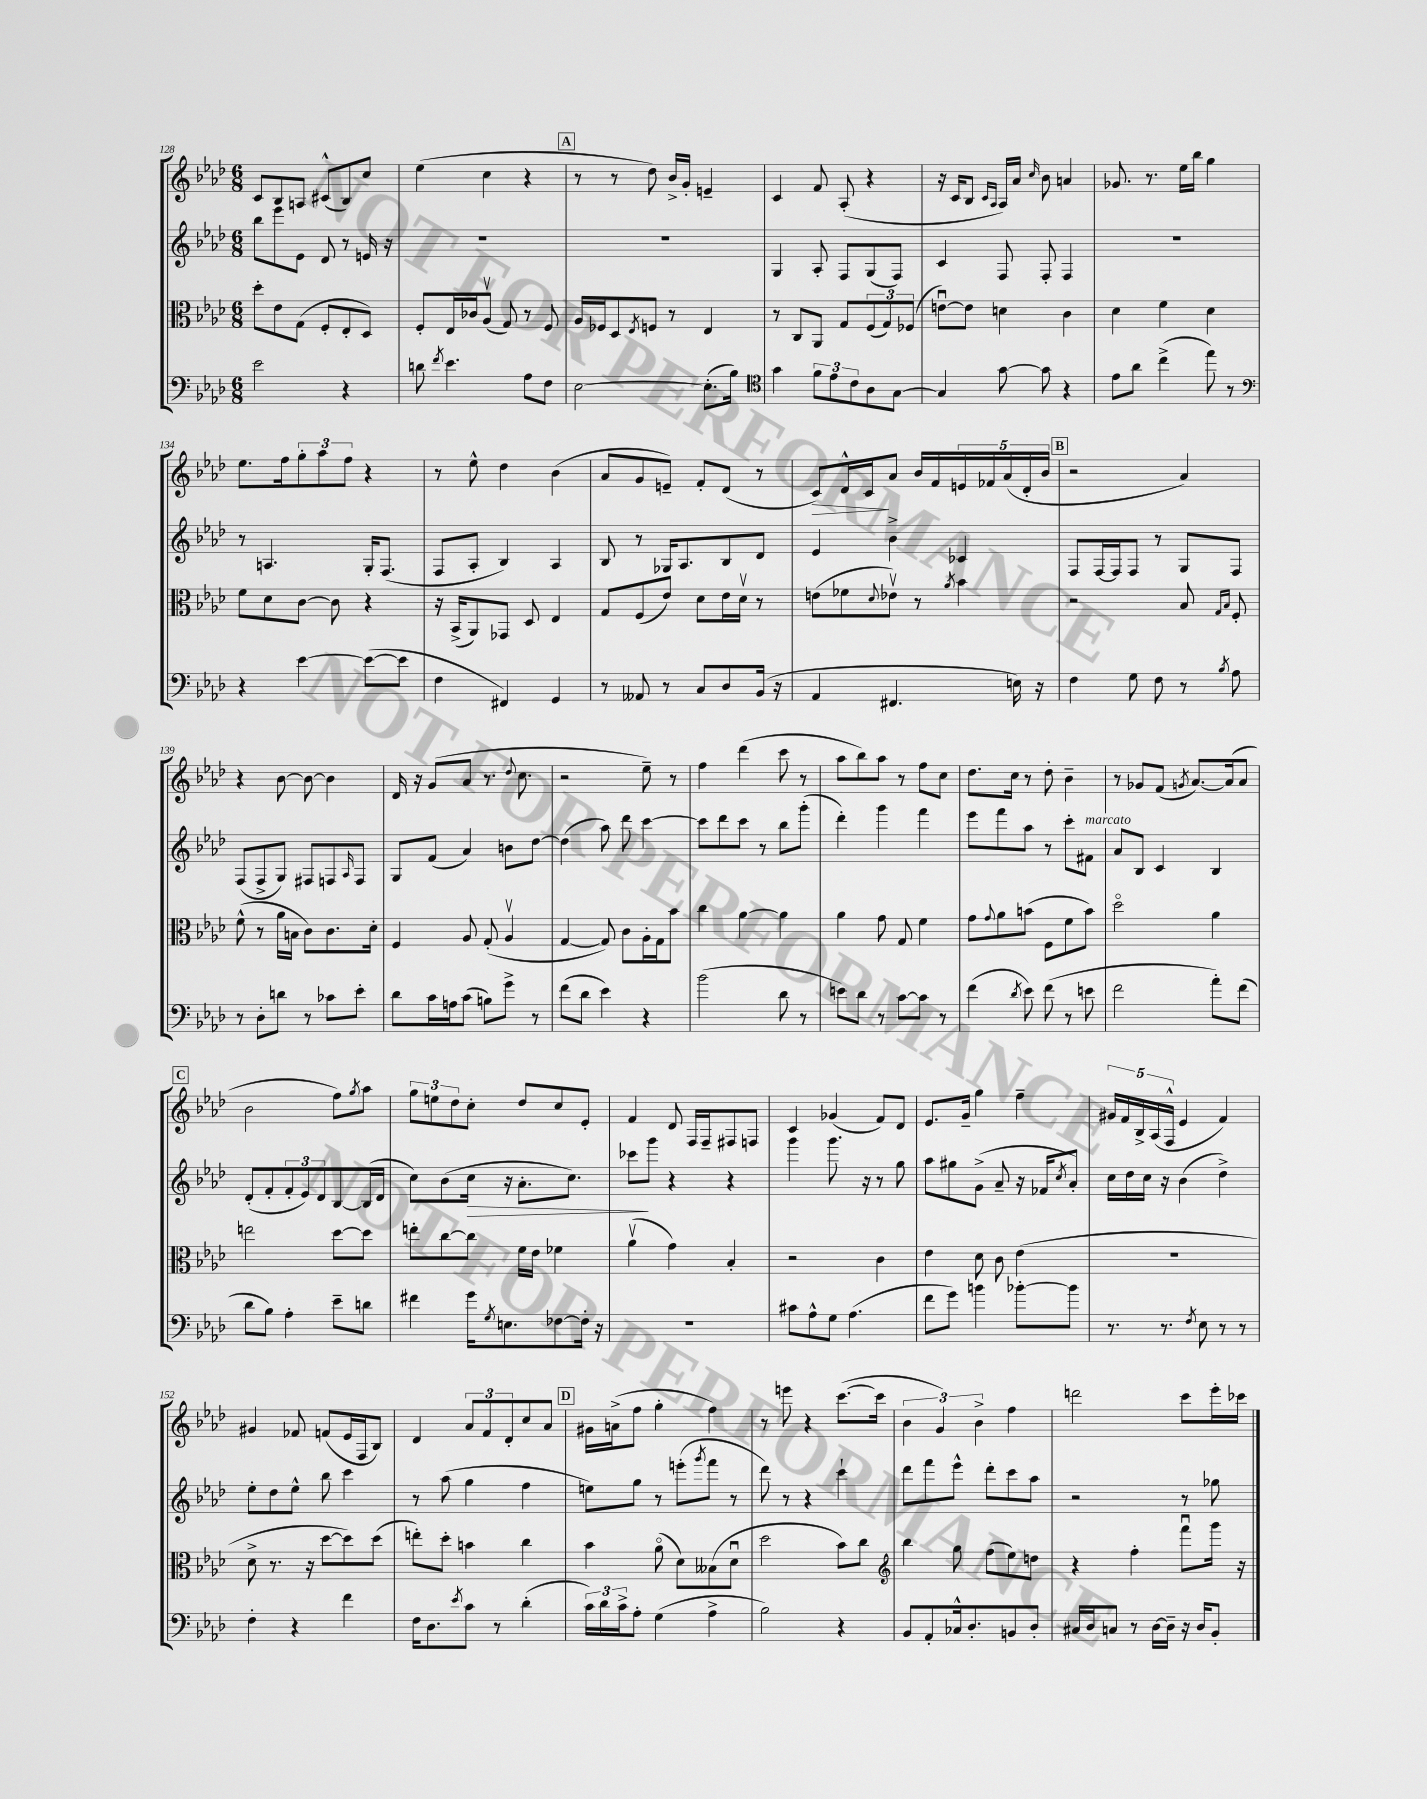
<<
\new StaffGroup <<
\new Staff = "s0" {
    \clef treble \key aes \major \numericTimeSignature \time 6/8
    c'8 bes8 a8 cis'8-^( bes8) c''8 |
    ees''4( c''4 r4 |
    \mark \markup { \box "A" } r8 r8 des''8) bes'16-> g'16-. e'4-- |
    c'4 f'8 aes8-.( r4 |
    r16 c'16 bes8 \grace { c'16 aes16 } aes16) aes'16 \grace { c''16 } bes'8 a'4 |
    ges'8. r8. ees''16 bes''16 g''4 |
    ees''8. f''16 \tuplet 3/2 { g''8-. aes''8 f''8 } r4 |
    r8 ees''8-^ des''4 bes'4( |
    aes'8 g'8 e'8--) f'8-. des'8( r8 |
    c'8\>) des'16-^ c'16\! aes'8 bes'16 f'16 \tuplet 5/4 { e'16 fes'16 aes'16( des'16-. bes'16 } |
    \mark \markup { \box "B" } r2 aes'4) |
    r4 bes'8~ bes'8~ bes'4 |
    des'16 r16 g'8( aes'8 r8. \appoggiatura { des''8 } c''8. |
    r2 ees''8--) r8 |
    f''4 des'''4( c'''8 r8 |
    aes''8 bes''8) aes''8 r8 f''8 c''8 |
    des''8. c''16 r8 des''8-. bes'4-- |
    r8 ges'8 f'8( \acciaccatura { g'8 } aes'8.~) aes'16( aes'8 |
    \mark \markup { \box "C" } bes'2 f''8) \acciaccatura { g''8 } aes''8 |
    \tuplet 3/2 { g''8 e''8 des''8 } c''8-. des''8 c''8 ees'8-. |
    f'4 des'8 f16 f16-- fis8 f8 |
    c'4 ges'4( f'8) des'8 |
    ees'8. g'16-- g''4 f''4-- |
    \tuplet 5/4 { gis'16 f'16 bes16-> aes16( f16-^ } ees'4 f'4) |
    gis'4 fes'8 f'8( ees'16 f16 bes8) |
    des'4 \tuplet 3/2 { aes'8 f'8 des'8-. } c''8 aes'8 |
    \mark \markup { \box "D" } gis'16 a'16->( f''8 g''4-. f''4) |
    r8 e'''8 r4 c'''8.~( c'''16 |
    \tuplet 3/2 { bes'4 g'4) bes'4-> } f''4 |
    d'''2 c'''8 ees'''16-. ces'''16 \bar "|." |
}
\new Staff = "s1" {
    \clef treble \key aes \major \numericTimeSignature \time 6/8
    bes''8 ees'''8 ees'8 des'8 r8 e'16 r16 |
    R2. |
    \mark \markup { \box "A" } R2. |
    g4 aes8-. f8 g8( f8) |
    c'4 f8 f8-. f4 |
    R2. |
    r8 a4. g16-. f8.( |
    f8 aes8-. bes4) aes4 |
    bes8 r8 ges16 aes8. bes8 des'8 |
    ees'4 bes'4-> ces'4 |
    \mark \markup { \box "B" } f8 f16~ f16 f8 r8 g8 f8 |
    f8( f8-> g8) fis8 f8 \grace { aes16 } f8 |
    g8 f'8( aes'4) b'8 des''8~ |
    des''4( aes''8) des'''8 c'''4~ |
    c'''8 des'''8 c'''8 r8 bes''8 g'''8-.( |
    des'''4-.) g'''4 f'''4 |
    ees'''8 f'''8 aes''8 r8 c'''8-. fis'8^\markup { \italic "marcato" } |
    aes'8 bes8 c'4 bes4 |
    \mark \markup { \box "C" } des'8-.( f'8-. \tuplet 3/2 { f'8-. ees'8) des'8 } bes8~ bes16( des'16 |
    c''8) bes'8( c''16\> r16 aes'8.-. c''8.) |
    ces'''8\! g'''8 r4 r4 |
    g'''4 g'''8. r16 r8 g''8 |
    aes''8 gis''8 g'8->( aes'8-- r16 fes'16 \acciaccatura { c''8 } aes'8-.) |
    c''16 des''16 c''16 r16 bes'4( des''4->) |
    ees''8-. des''8 ees''8-^ bes''8 c'''4 |
    r8 aes''8( g''4 f''4 |
    \mark \markup { \box "D" } e''8) g''8 r8 e'''8-.( \acciaccatura { g'''8 } f'''8 r8 |
    des'''8) r8 r4 c'''4-! |
    des'''8 f'''8 ees'''8-^ des'''8-. c'''8 aes''8 |
    r2 r8 ges''8 \bar "|." |
}
\new Staff = "s2" {
    \clef alto \key aes \major \numericTimeSignature \time 6/8
    des''8-. ees'8 g8( f8-. ees8-. des8) |
    f8-. ees16 ces'16 aes8\upbow( g8) r8 f8 |
    \mark \markup { \box "A" } aes16 fes16 des8 \acciaccatura { ees8 } f8 r8 ees4 |
    r8 c8 aes,8 g8 \tuplet 3/2 { f8( g8) fes8( } |
    e'8~\downbow) e'8 d'4 c'4 |
    des'4 f'4 des'4 |
    f'8 des'8 c'8~ c'8 r4 |
    r16 bes,16->( aes,8) ges,8 des8 ees4 |
    g8 f8( ees'8) des'8 ees'16 des'16\upbow r8 |
    e'8( fes'8 \appoggiatura { des'8 } ees'8\upbow) r8 \acciaccatura { aes'8 } bes'4 |
    \mark \markup { \box "B" } r2 bes8 \grace { g16 bes16 } f8-. |
    f'8-^( r8 aes'16 b16 c'8) c'8. des'16-. |
    f4 aes8 g8-.( aes4\upbow |
    g4~ g8) c'8 aes16-. g16 bes'8 |
    c''4 aes'4~ aes'4 |
    aes'4 g'8 g8 f'4 |
    g'8 \appoggiatura { g'8 } aes'8 b'8( f8 f'8 b'8) |
    des''2\flageolet aes'4 |
    \mark \markup { \box "C" } e''2 des''8~ des''8 |
    e''8-. c''8~ c''8 f'16 ees'16 fes'4 |
    aes'4\upbow( g'4) bes4-. |
    r2 c'4 |
    ees'4 des'8 c'8 ees'4( |
    R2. |
    des'8-> r8. r16 des''8~ des''8) des''8( |
    e''8-.) des''8-. b'4 c''4 |
    \mark \markup { \box "D" } bes'4 aes'8\flageolet( des'8) beses8( des'8\downbow |
    des''2 bes'8) c''8 |
    \clef treble bes''4 g''8 f''8( ees''8) d''8 |
    r4 f''4-. f'''8\downbow g'''16 r16 \bar "|." |
}
\new Staff = "s3" {
    \clef bass \key aes \major \numericTimeSignature \time 6/8
    ees'2 r4 |
    d'8 \acciaccatura { f'8 } ees'4. aes8 f8 |
    \mark \markup { \box "A" } ees2~ ees8.-.( bes16) |
    \clef tenor g'4 \tuplet 3/2 { f'8 ees'8 c'8 } aes8 g8~ |
    g4 g'8~ g'8 r4 |
    ees'8 aes'8 c''4->( ees''8) r8 |
    \clef bass r4 ees'4~ ees'8~( ees'8 |
    f4 fis,4) g,4 |
    r8 aeses,8 r8 c8 des8 bes,16( r16 |
    aes,4 fis,4. e16) r16 |
    \mark \markup { \box "B" } f4 g8 f8 r8 \acciaccatura { bes8 } aes8 |
    r8 des8-. d'8 r8 ces'8 ees'8-. |
    des'8 c'16 a16 c'8( b8) g'8-> r8 |
    f'8( des'8 ees'4) r4 |
    bes'2( des'8 r8 |
    e'8) des'8 r8 c'8~ c'8 r8 |
    f'4( \acciaccatura { des'8 } ees'8) f'8( r8 e'8 |
    f'2 aes'8-.) f'8( |
    \mark \markup { \box "C" } des'8 bes8) aes4-. ees'8-- d'8 |
    fis'4 g'16 \acciaccatura { g8 } e8. fes8~ fes16-. r16 |
    R2. |
    cis'8 aes8-^ g8 aes4.( |
    f'8 g'8) b'4 bes'8~-. bes'8 |
    r8. r8. \acciaccatura { f8 } ees8 r8 r8 |
    f4-. r4 f'4 |
    f16 des8. \acciaccatura { ees'8 } c'8 r8 des'4-.( |
    \mark \markup { \box "D" } \tuplet 3/2 { c'16) des'16 c'16-> } aes8-. g4( aes4-> |
    bes2) r4 |
    bes,8 aes,8-. ces16-^ des8.-. b,8 des8-. |
    cis16 des16 c8 r8 des16~ des16-- r16 des16 bes,8-. \bar "|." |
}
>>
>>
\layout { \context { \Score currentBarNumber = #128 } }
